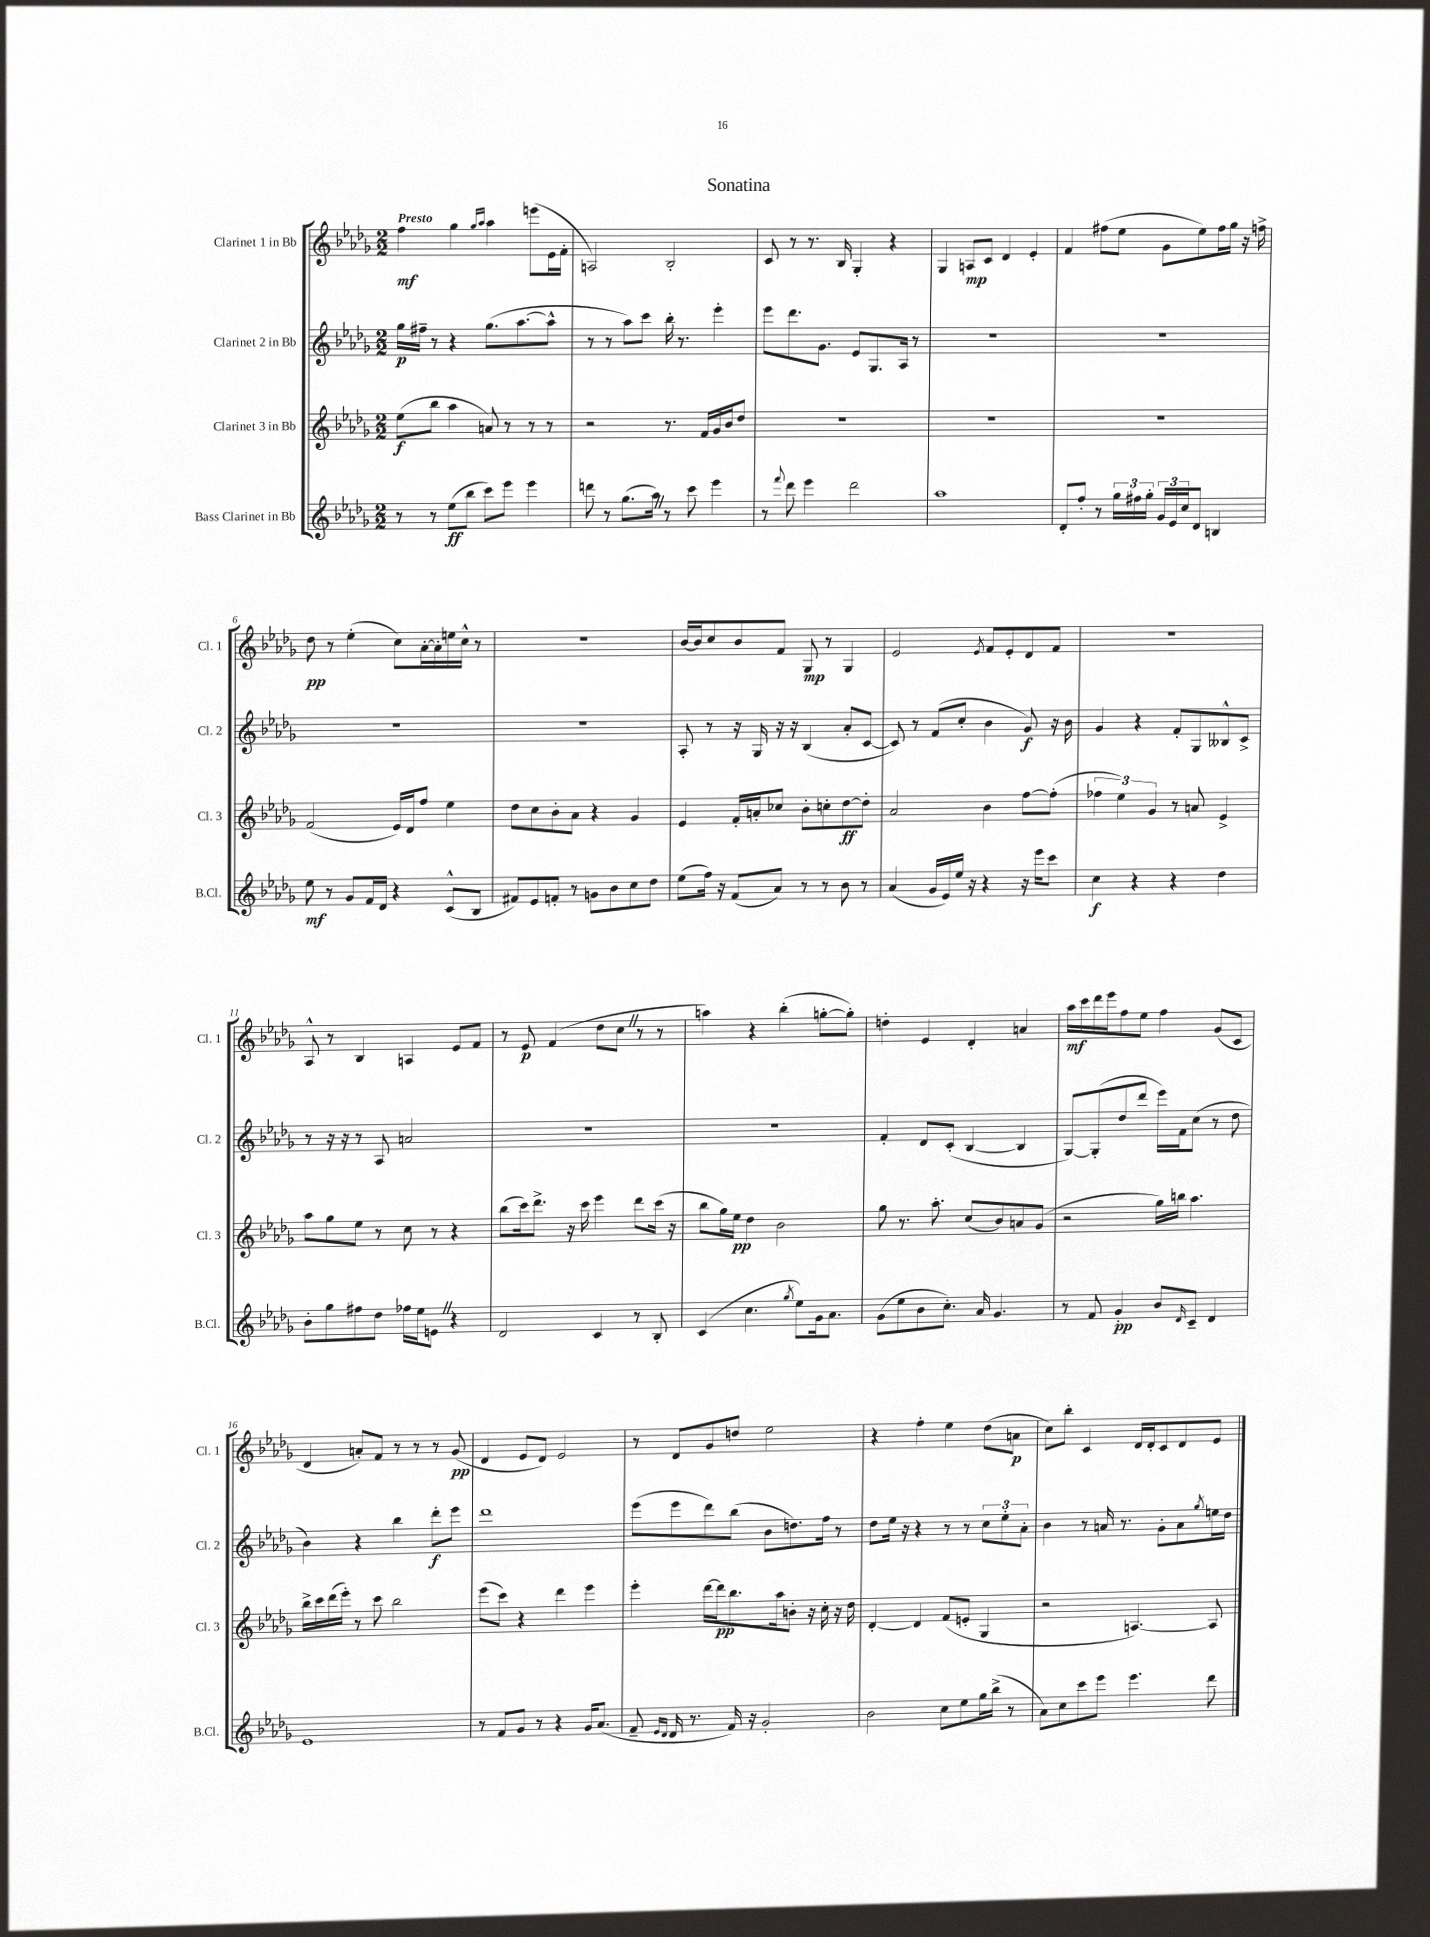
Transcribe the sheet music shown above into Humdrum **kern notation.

**kern	**kern	**kern	**kern
*staff4	*staff3	*staff2	*staff1
*clefG2	*clefG2	*clefG2	*clefG2
*k[b-e-a-d-g-]	*k[b-e-a-d-g-]	*k[b-e-a-d-g-]	*k[b-e-a-d-g-]
*M2/2	*M2/2	*M2/2	*M2/2
8r	(8ee-\L	16gg-\LL	4ff\
.	.	16ff#~\JJ	.
8r	8bb-\J	8r	.
(8ee-\L	4aa-\	4r	4gg-\
8bb-\J	.	.	.
.	.	.	16qqgg-/LL
.	.	.	16qqaa-/JJ
8ccc\L)	8a/)	(8.gg-\L	4aa-\
8eee-\J	8r	.	.
.	.	[8.aa-\	.
4eee-\	8r	.	(8eee\L
.	8r	8aa-^^\]J	16e-\L
.	.	.	16f'\JJ
=	=	=	=
8ddd\	2r	8r	2A/)
8r	.	8r	.
(8.gg-\L	.	8aa-\L)	.
.	.	8ccc\J	.
16aa-\Jk)	.	.	.
8r	8.r	16bb-'\	2B-'/
.	.	8.r	.
8ccc\	.	.	.
.	16f/LL	.	.
4eee-\	16g-/	4eee-'\	.
.	16b-/J	.	.
.	8dd-/J	.	.
=	=	=	=
8r	1r	8eee-\L	8c/
8qqfff/	.	.	.
8ddd-\	.	8.ddd-\	8r
4eee-\	.	.	8.r
.	.	8.g-\J	.
.	.	.	16B-/
2ddd-\	.	8e-/L	4G-'/
.	.	8.G-/	.
.	.	.	4r
.	.	16A-/Jk	.
.	.	8r	.
=	=	=	=
1aa-	1r	1r	4G-/
.	.	.	8A/L
.	.	.	8c/J
.	.	.	4d-/
.	.	.	4e-'/
=	=	=	=
8d-'/L	1r	1r	4f/
8ff'/J	.	.	.
8r	.	.	(8ff#\L
24gg-\LL	.	.	8ee-\J
24ff#\	.	.	.
24gg-'\JJ	.	.	.
24g-/LL	.	.	8g-\L
24e-/	.	.	.
24cc/J	.	.	.
8d-/J	.	.	8ee-\)
4B/	.	.	16ff#\L
.	.	.	16gg-\JJ
.	.	.	16r
.	.	.	16ff^\
=	=	=	=
8ee-\	(2f/	1r	8dd-\
8r	.	.	8r
8g-/L	.	.	(4ee-'\
16f/L	.	.	.
16d-/JJ	.	.	.
4r	16e-/LL)	.	8cc\L)
.	16d-/J	.	.
.	8ff/J	.	[16a-'\L
.	.	.	16a-'\]
(8c^^/L	4ee-\	.	16ee\
.	.	.	16cc^^\JJ
8B-/J	.	.	8r
=	=	=	=
8f#/L)	8dd-\L	1r	1r
8e-/	8cc\	.	.
8f'/J	8b-'\	.	.
8r	8a-\J	.	.
8g\L	4r	.	.
8b-\	.	.	.
8cc\	4g-/	.	.
8dd-\J	.	.	.
=	=	=	=
(8ee-\L	4e-/	8A-'/	[16b-/LL
.	.	.	16b-/]J
16ff\Jk)	.	8r	8cc/
16r	.	.	.
(8f/L	16f'/LL	16r	8b-/
.	16a'/J	16G-/	.
8a-/J)	8cc-/J	16r	8f/J
.	.	16r	.
8r	8b-'\L	(4B-/	8G-/
8r	8cc'\	.	8r
8b-\	[8dd-\	8a-'/L	4G-/
8r	8dd-'\]J	[8c/J	.
=	=	=	=
(4a-/	2a-/	8c/])	2e-/
.	.	8r	.
16g-/LL	.	(8f/L	.
16e-/)	.	.	.
16ee-/JJ	.	8cc'/J	.
16r	.	.	.
.	.	.	8qe-/
4r	4b-\	4b-\	8f/L
.	.	.	8e-'/
16r	[8ff\L	8g-/)	8d-/
16eee-\LK	.	.	.
8ccc\J	(8ff'\]J	16r	8f/J
.	.	16b-\	.
=	=	=	=
4cc\	6ff-\	4g-/	1r
.	6ee-\)	.	.
4r	.	4r	.
.	6g-/	.	.
4r	8r	8f'/L	.
.	8a/	8G-/	.
4dd-\	4e-^/	8B--^^/	.
.	.	8c^/J	.
=	=	=	=
8b-'\L	8aa-\L	8r	8A-^^/
8gg-\	8gg-\	16r	8r
.	.	16r	.
8ff#\	8ee-\J	8r	4B-/
8dd-\J	8r	8A-/	.
16ff-\LL	8cc\	2a/	4A/
16ee-\J	.	.	.
8e\J	8r	.	.
4r	4r	.	8e-/L
.	.	.	8f/J
=	=	=	=
2d-/	(8bb-\L	1r	8r
.	16ccc\k)	.	8e-/
.	8.ddd-^\J	.	.
.	.	.	(4f/
.	16r	.	.
.	16ccc\	.	.
4c/	4eee-\	.	8dd-\L
.	.	.	8cc\J
8r	8ddd-\L	.	8r
8B-'/	(16ccc\Jk	.	8r
.	16r	.	.
=	=	=	=
(4c/	8bb-\L	1r	4aa\)
.	16gg-\L)	.	.
.	16ee-\JJ	.	.
4.cc\	4dd-\	.	4r
.	2b-\	.	(4bb-'\
8qgg-/	.	.	.
8ee-\L)	.	.	.
16g-\k	.	.	[8gg'\L
8.a-\J	.	.	.
.	.	.	8gg'\]J)
=	=	=	=
(8g-\L	8gg-\	4f'/	4dd'\
8ee-\	8.r	.	.
8b-\	.	8d-/L	4e-/
.	8.aa-'\	.	.
8.cc'\J)	.	(8c'/J	.
.	(8cc/L	[4B-/	4d-'/
16a-/	.	.	.
4.g-/	8b-/)	.	.
.	8a/	4B-/]	4a/
.	(8g-/J	.	.
=	=	=	=
8r	2r	[8G-/L)	16aa-\LL
.	.	.	16ccc\
8f/	.	(8G-'/]	16ddd-\
.	.	.	16eee-\J
4g-'/	.	8dd-/	8ff\
.	.	8ddd-/J	8ee-\J
8b-/L	16gg-\LL)	16eee-\LL)	4ff\
.	16bb\JJ	16f\J	.
16qqd-/	.	.	.
8c~/J	4.aa-\	(8cc\J	.
4d-/	.	8r	(8g-/L
.	.	8dd-\	8c/J
=	=	=	=
1e-	16bb-^\LL	4b-\)	4d-/
.	16ccc\	.	.
.	(16ddd-\	.	.
.	16eee-'\JJ)	.	.
.	8r	4r	8a'/L)
.	8ccc\	.	8f/J
.	2bb-\	4bb-\	8r
.	.	.	8r
.	.	8ddd-'\L	8r
.	.	8eee-\J	(8g-/
=	=	=	=
8r	(8eee-\L	1ddd-	4d-/
8f/L	8ccc\J)	.	.
8g-/J	4r	.	8e-/L
8r	.	.	8d-/J)
4r	4ddd-\	.	2e-/
16g-/LK	4eee-\	.	.
(8.a-/J	.	.	.
=	=	=	=
8f~/	4eee-'\	(8eee-\L	8r
16qqe-/LL	.	.	.
16qqd-/JJ	.	.	.
16d-/	.	8eee-\	8d-/L
8.r	.	.	.
.	[16ddd-\LL	8ddd-\)	8g-/
.	16ddd-\]J	.	.
16f/)	8.bb-\	(8bb-\J	8dd/J
16r	.	.	.
2g-'/	.	8b-\L	2ee-\
.	16aa-\k	.	.
.	8b'\J	8.dd\)	.
.	16r	.	.
.	16cc'\	16ff\Jk	.
.	16r	8r	.
.	16dd-\	.	.
=	=	=	=
2b-\	[4d-'/	8dd-\L	4r
.	.	16ee-\Jk	.
.	.	16r	.
.	4d-/]	4r	4ff'\
8cc\L	(8f/L	8r	4ee-\
8ee-\	8e'/J	8r	.
16gg-\L	4G-/	12cc\L	(8dd-\L
(16bb-^\JJ	.	.	.
.	.	12ee-'\	.
8r	.	.	8a\J
.	.	12a-'\J	.
=	=	=	=
8a-\L)	2r	4b-\	8cc\L)
8cc\	.	.	8bb-'\J
8ccc\	.	8r	4c/
8eee-\J	.	16a/	.
.	.	8.r	.
4.eee-\	[4.A/)	.	16d-/LL
.	.	.	16d-'/J
.	.	8g-'\L	8c/
.	.	8a\	8d-/
.	.	8qgg-/	.
8ddd-\	8A/]	16ee\L	8e-/J
.	.	16dd-\JJ	.
==	==	==	==
*-	*-	*-	*-
